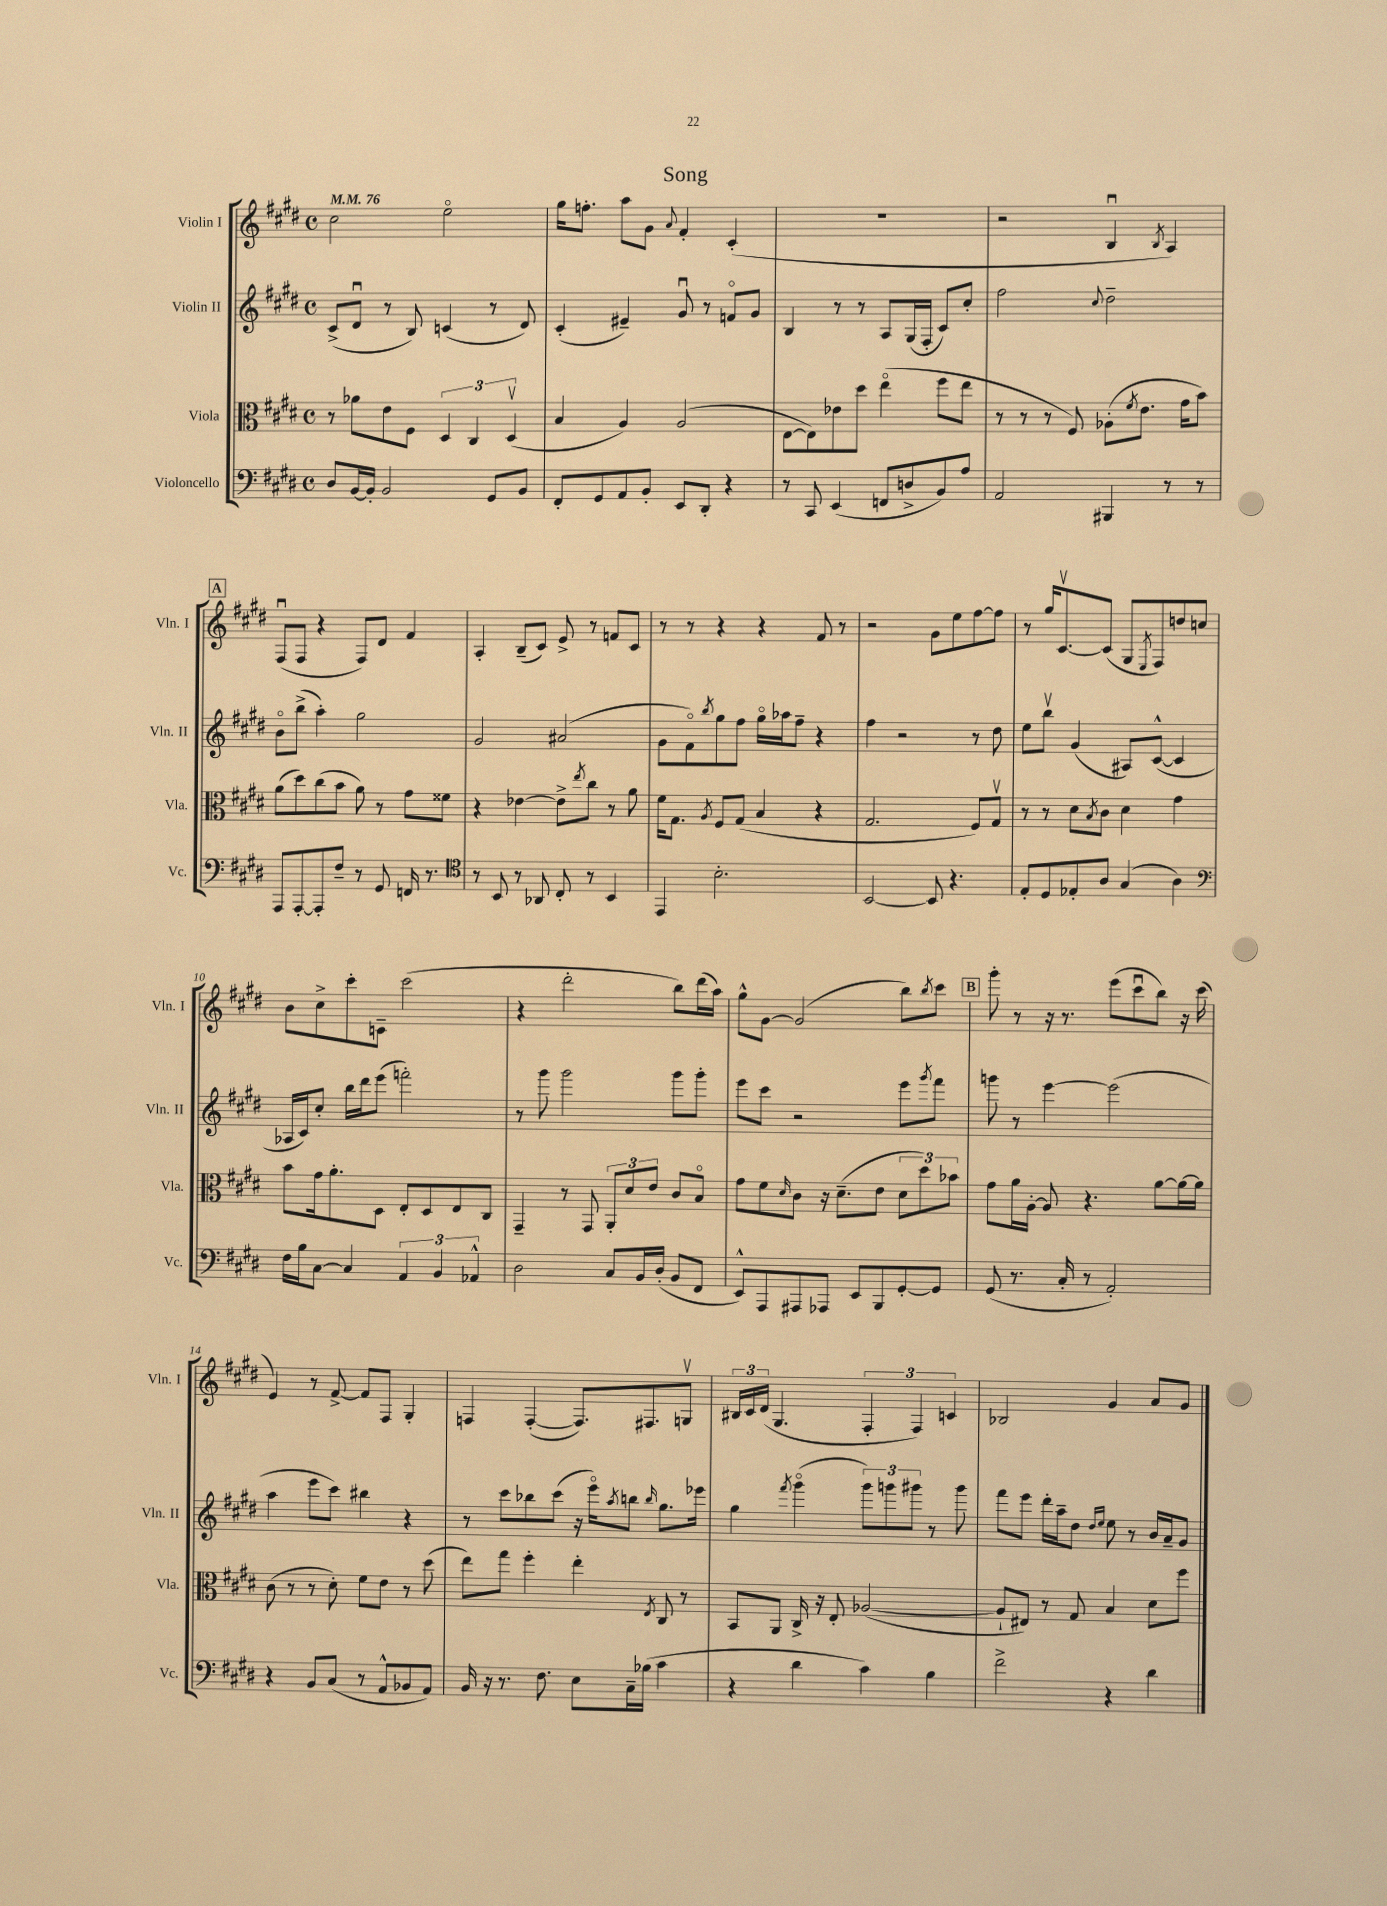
\header { title = "Song" }
<<
\new StaffGroup <<
\new Staff = "s0" \with { instrumentName = "Violin I" shortInstrumentName = "Vln. I" } {
    \clef treble \key e \major \defaultTimeSignature \time 4/4 \tempo 4 = 76
    cis''2 e''2\flageolet |
    gis''16 f''8.-. a''8 gis'8 \appoggiatura { a'8 } fis'4-. cis'4-.( |
    R1 |
    r2 b4\downbow \acciaccatura { b8 } a4) |
    \mark \markup { \box "A" } fis8\downbow( fis8 r4 fis8) dis'8 fis'4 |
    a4-. b8--( cis'8) e'8-> r8 f'8 cis'8 |
    r8 r8 r4 r4 fis'8 r8 |
    r2 gis'8 e''8 fis''8~ fis''8 |
    r8 gis''16 cis'8.~\upbow cis'8( gis8 \acciaccatura { e8 } fis8) d''8 c''8 |
    b'8 cis''8-> cis'''8-. c'8-- cis'''2( |
    r4 dis'''2-. b''8) dis'''16( a''16) |
    gis''8-^ gis'8~ gis'2( b''8) \acciaccatura { b''8 } cis'''8 |
    \mark \markup { \box "B" } gis'''8-. r8 r16 r8. e'''8( cis'''8\downbow b''8) r16 cis'''16( |
    e'4) r8 fis'8~-> fis'8 fis8 gis4-. |
    f4 f4~-.( f8.) fis8. g8\upbow |
    \tuplet 3/2 { bis16 cis'16 dis'16( } gis4. \tuplet 3/2 { fis4-. fis4) c'4 } |
    bes2 gis'4 a'8 gis'8 \bar "|." |
}
\new Staff = "s1" \with { instrumentName = "Violin II" shortInstrumentName = "Vln. II" } {
    \clef treble \key e \major \defaultTimeSignature \time 4/4
    cis'8->( dis'8\downbow r8 b8) c'4( r8 dis'8) |
    cis'4-.( eis'4--) gis'8\downbow r8 f'8\flageolet gis'8 |
    b4 r8 r8 a8 gis16( fis16-. cis'8) cis''8-. |
    fis''2 \appoggiatura { cis''8 } dis''2-- |
    \mark \markup { \box "A" } b'8\flageolet b''8->( a''4-.) gis''2 |
    gis'2 ais'2( |
    gis'8 fis'8\flageolet) \acciaccatura { b''8 } gis''8 fis''8 gis''16\flageolet aes''16 fis''8-- r4 |
    fis''4 r2 r8 dis''8 |
    e''8 b''8\upbow gis'4( ais8) cis'8~-^( cis'4 |
    aes16 cis'16) cis''8-. b''16 dis'''16 e'''8( f'''2-.) |
    r8 gis'''8 gis'''2 gis'''8 gis'''8-. |
    e'''8 cis'''8 r2 e'''8 \acciaccatura { gis'''8 } fis'''8 |
    \mark \markup { \box "B" } g'''8 r8 e'''4~ e'''2( |
    a''4 e'''8 cis'''8) bis''4 r4 |
    r8 cis'''8 bes''8 cis'''8( r16 e'''16\flageolet) \acciaccatura { a''8 } b''8 \grace { b''16 } gis''8. ees'''16 |
    gis''4 \acciaccatura { fis'''8 } gis'''4\flageolet( \tuplet 3/2 { gis'''8) g'''8 gis'''8 } r8 gis'''8 |
    fis'''8 e'''8 dis'''16-. a''16-- dis''8 \grace { dis''16 e''16 } e''8 r8 b'16 a'16-- gis'8 \bar "|." |
}
\new Staff = "s2" \with { instrumentName = "Viola" shortInstrumentName = "Vla." } {
    \clef alto \key e \major \defaultTimeSignature \time 4/4
    r8 aes'8 e'8 fis8 \tuplet 3/2 { dis4 cis4 dis4\upbow( } |
    b4 a4) a2( |
    e8~ e8) ees'8 dis''8 e''4\flageolet( fis''8 e''8 |
    r8 r8 r8 fis8) aes8-.( \acciaccatura { fis'8 } e'8. gis'16 b'8) |
    \mark \markup { \box "A" } a'8( dis''8) cis''8( b'8 a'8) r8 gis'8 fisis'8 |
    r4 ees'4~ ees'8-> \acciaccatura { e''8 } cis''8 r8 a'8 |
    fis'16 gis8. \acciaccatura { a8 } fis8 gis8( b4 r4 |
    gis2. fis8) gis8\upbow |
    r8 r8 dis'8 \acciaccatura { b8 } cis'8 dis'4 gis'4 |
    b'8 gis'16 a'8.-. dis8 e8-. dis8 e8 cis8 |
    gis,4-- r8 gis,8 \tuplet 3/2 { a,8-. dis'8 e'8 } cis'8 b8\flageolet |
    gis'8 fis'8 \grace { dis'16 } cis'8 r16 dis'8.--( e'8 \tuplet 3/2 { dis'8 dis''8) bes'8 } |
    \mark \markup { \box "B" } gis'8 a'16 a16~-. a8 r4. a'8~ a'16~ a'16 |
    cis'8( r8 r8 dis'8-.) fis'8 e'8 r8 dis''8( |
    e''8) gis''8 fis''4-. e''4-. \acciaccatura { e8 } cis8 r8 |
    b,8 a,8 cis16-> r16 e8-. aes2~( |
    aes8-! eis8) r8 gis8 b4 dis'8 fis''8 \bar "|." |
}
\new Staff = "s3" \with { instrumentName = "Violoncello" shortInstrumentName = "Vc." } {
    \clef bass \key e \major \defaultTimeSignature \time 4/4
    dis8 b,16~ b,16-. b,2 gis,8 b,8 |
    fis,8-. gis,8 a,8 b,8-. e,8 dis,8-. r4 |
    r8 cis,8 e,4( f,8 d8-> b,8) a8 |
    a,2 bis,,4 r8 r8 |
    \mark \markup { \box "A" } a,,8 a,,8~-. a,,8-. fis8-- r8 gis,8 f,16 r8. |
    \clef tenor r8 b,8 r8 aes,8 cis8-. r8 b,4 |
    e,4 b2.-. |
    b,2~ b,8 r4. |
    e8-. dis8 ees8-. a8 gis4( a4) |
    \clef bass fis16 b16 cis8~ cis4 \tuplet 3/2 { a,4 b,4 aes,4-^ } |
    dis2 cis8 b,16 dis16-.( b,8 fis,8 |
    e,8-^) a,,8 ais,,8 aes,,8 e,8 b,,8 gis,8~-. gis,8 |
    \mark \markup { \box "B" } gis,8( r8. cis16-. r8 a,2-.) |
    r4 b,8 cis8( r8 a,8-^ bes,8 a,8) |
    b,16 r16 r8. fis8. e8 cis16-- bes16( cis'4 |
    r4 dis'4 cis'4) b4 |
    fis'2-> r4 dis'4 \bar "|." |
}
>>
>>
